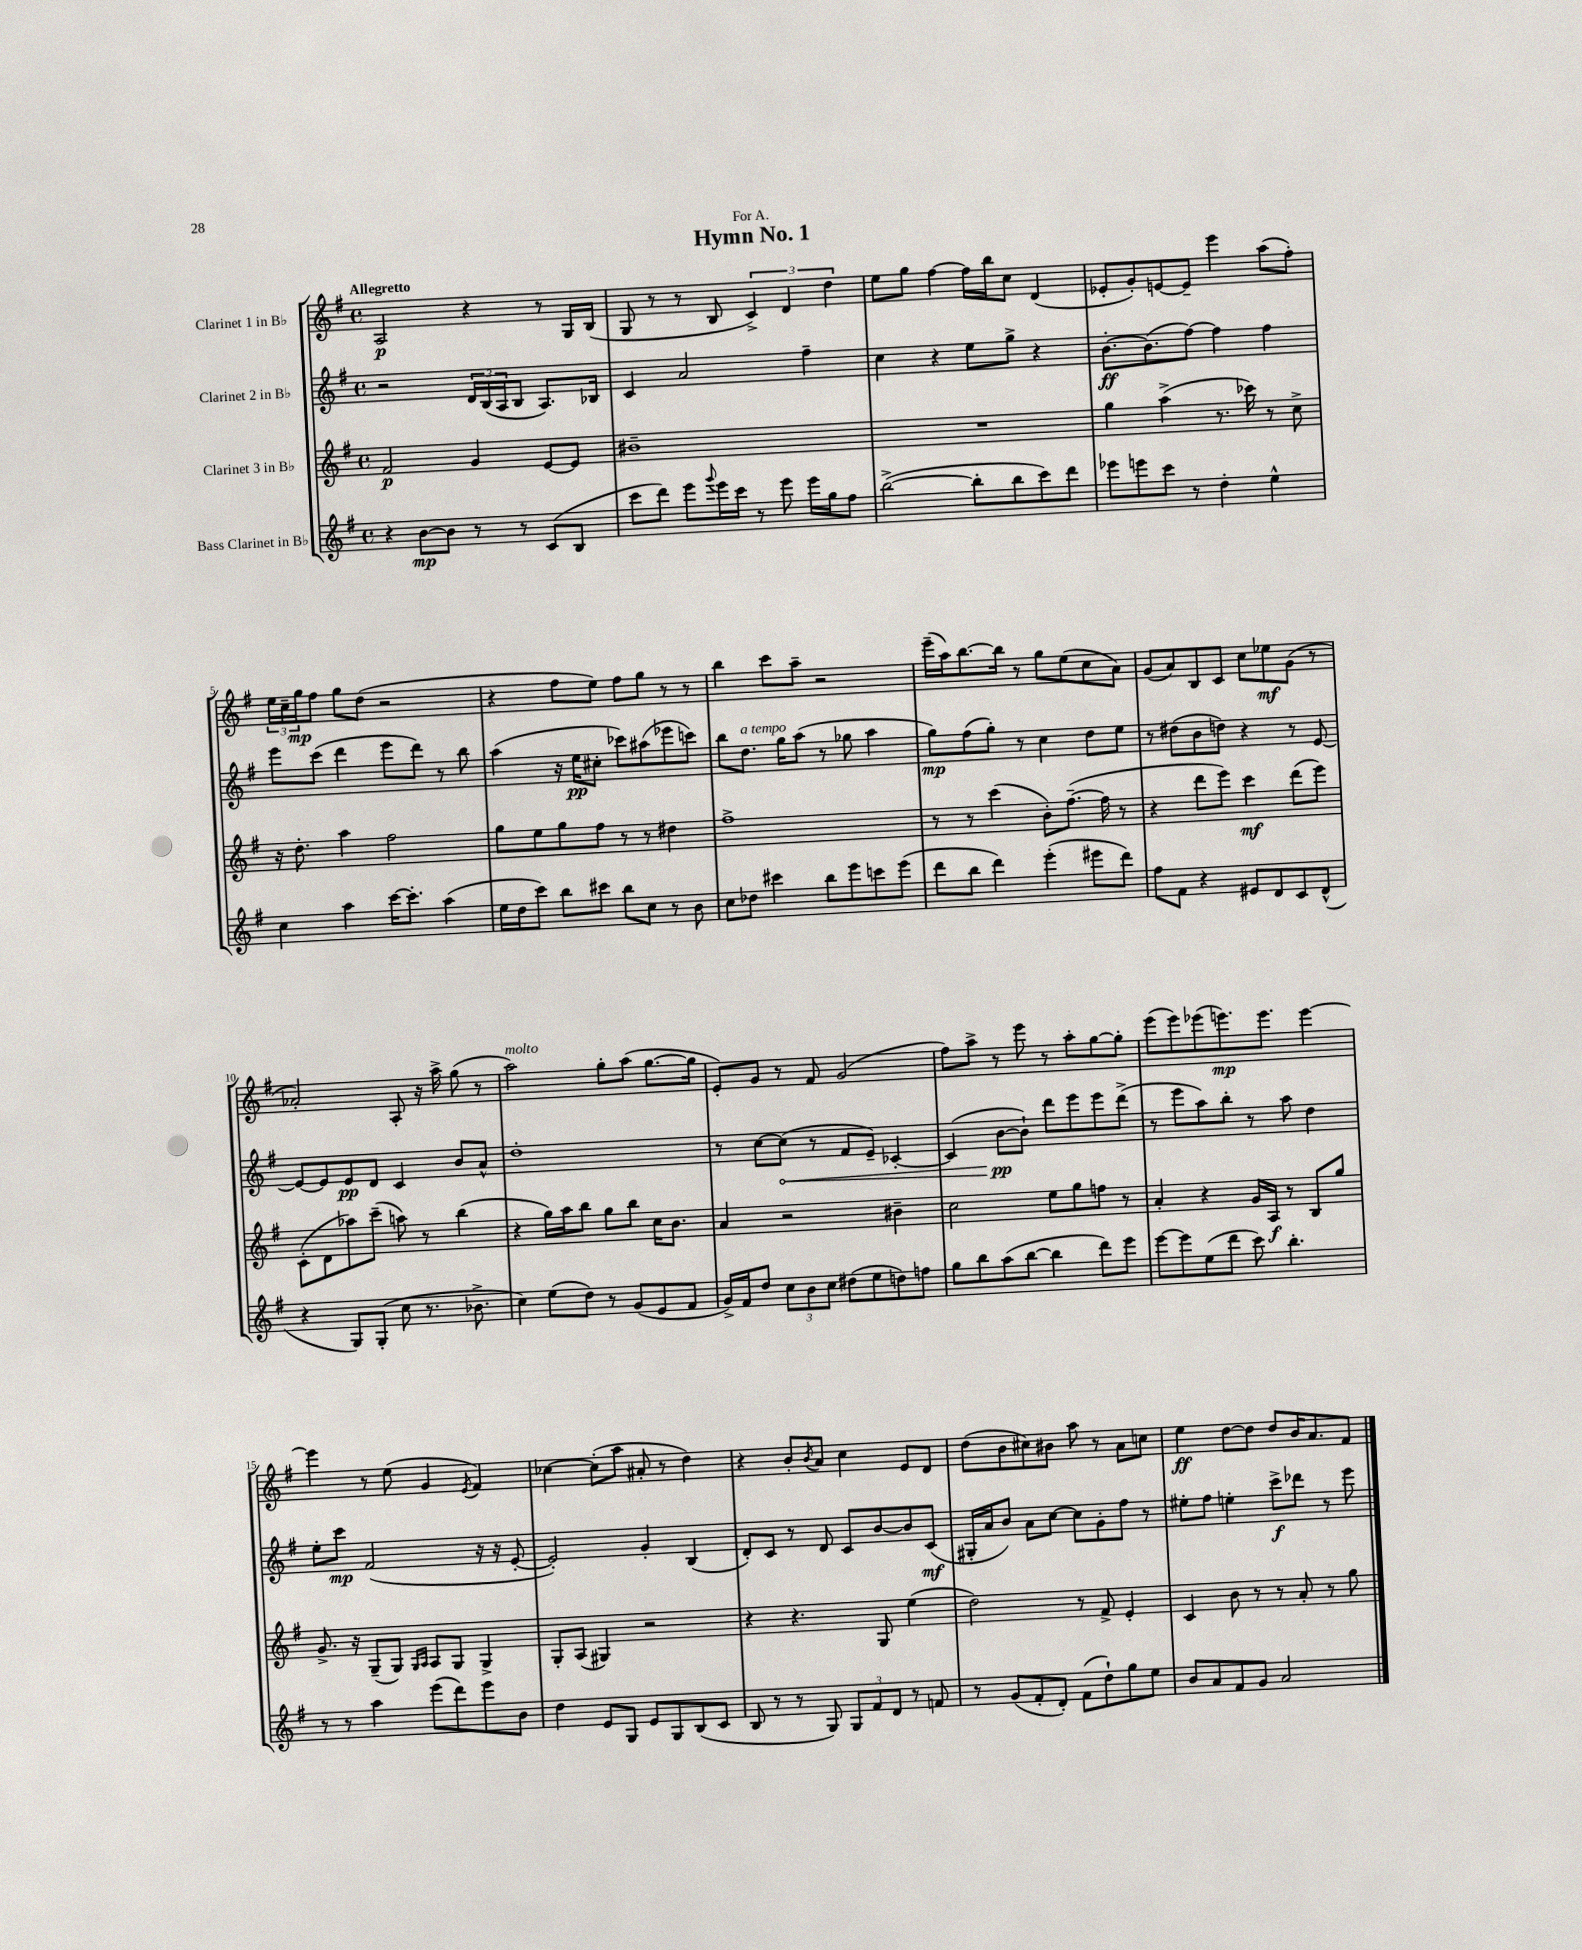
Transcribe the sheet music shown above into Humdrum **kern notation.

**kern	**kern	**kern	**kern
*staff4	*staff3	*staff2	*staff1
*clefG2	*clefG2	*clefG2	*clefG2
*k[f#]	*k[f#]	*k[f#]	*k[f#]
*M4/4	*M4/4	*M4/4	*M4/4
*met(c)	*met(c)	*met(c)	*met(c)
4r	2f#	2r	2A
[8b	.	.	.
8b]	.	.	.
8r	4g	24d	4r
.	.	(24B	.
.	.	24A	.
8r	.	8B	.
(8c	[8e	8.A)	8r
8B	8e]	.	16G
.	.	16B-	(16B
=	=	=	=
8ccc	1b#~	4c	8G
8ddd)	.	.	8r
8eee	.	2a	8r
8qqggg	.	.	.
16eee	.	.	8B
16ccc	.	.	.
8r	.	.	6c^)
8eee	.	.	.
.	.	.	6d
16eee	.	4ff#~	.
16gg	.	.	.
.	.	.	6dd
8ff#	.	.	.
=	=	=	=
([2bb^	1r	4cc	8ee
.	.	.	8gg
.	.	4r	[4ff#
8bb']	.	8ee	16ff#]
.	.	.	16bb
8bb	.	8gg^	8cc
8ccc)	.	4r	(4d
8ddd	.	.	.
=	=	=	=
8eee-	4gg	[8.b'	8e-'
8eee	.	.	8g')
.	.	(8.b]	.
8ccc	(4aa^	.	[8e
8r	.	[8ff#)	8e~]
4dd'	8.r	4ff#]	4eee
.	16ccc-)	.	.
4ee^^	8r	4ff#	(8aa
.	8cc^	.	8ff#')
=	=	=	=
4cc	16r	8eee	24ee
.	.	.	24cc~
.	8.dd'	.	.
.	.	.	24gg
.	.	(8ccc	8ff#
4aa	4aa	4ddd	8gg
.	.	.	(8dd
[16ccc	2ff#	8eee	2r
8.ccc']	.	.	.
.	.	8ddd)	.
(4aa	.	8r	.
.	.	8bb	.
=	=	=	=
16ee	8gg	(4aa	4r
16dd	.	.	.
8ccc)	8ee	.	.
8bb	8gg	16r	8ff#
.	.	16ee	.
8ccc#	8ff#	8cc#'	8ee)
8bb	8r	8ccc-)	8ff#
8cc	8r	(8aa#	8gg
8r	4dd#	8eee-	8r
8b	.	8ccc)	8r
=	=	=	=
8cc	1ff#^	8bb	4bb
8dd-	.	8.dd	.
4ccc#	.	.	8ccc
.	.	16gg	.
.	.	(8aa	8aa~
8bb	.	8r	2r
8eee	.	8gg-	.
8ccc	.	4aa	.
(8eee	.	.	.
=	=	=	=
8ddd	8r	8gg)	(16eee~
.	.	.	16aa)
8bb	8r	(8ff#	[8.bb
4ddd)	(4ccc	8gg')	.
.	.	.	16bb]
.	.	8r	8r
(4eee'	8b')	4cc	8gg
.	([8.ff#~	.	(8ee
8eee#	.	8dd	8cc
.	16ff#]	.	.
8ddd)	8r	8ee	8a)
=	=	=	=
8ff#	4r	8r	(8g
8f#	.	(8dd#	8a)
4r	8ddd	8b	8B
.	8eee)	8dd)	8c
8e#	4ccc	4r	8cc
8d	.	.	8ee-
8c	(8ddd	8r	(8g
(8d^^	8eee)	[8e	8r
=	=	=	=
4r	(8c'	8e_	2a-')
.	8d	8e]	.
8G)	8aa-)	8e	.
(8G'	(8ccc~	8d	.
8cc	8aa)	4c	8A'
8.r	8r	.	16r
.	.	.	16aa^
.	(4bb	8b	(8gg
8.b-^	.	.	.
.	.	8a^^	8r
=	=	=	=
4cc)	4r	1dd'	2aa)
(8ee	16gg)	.	.
.	16aa	.	.
8dd)	8bb	.	.
8r	8gg	.	8gg'
(8g	8bb	.	(8aa
8e	16cc	.	[8.gg
.	8.b	.	.
8f#	.	.	.
.	.	.	16gg]
=	=	=	=
16g^)	4a	8r	8e')
16f#	.	.	.
8dd	.	[8cc	8g
12cc	2r	(8cc]	8r
12b	.	.	.
.	.	8r	8f#
12cc	.	.	.
(8dd#	.	8f#	(2g
8ee	.	8e~)	.
8dd)	4b#~	[4c-'	.
8ff	.	.	.
=	=	=	=
8gg	2cc	(4c-]	8ff#)
8bb	.	.	8aa^
(8aa	.	[8b	8r
[8bb	.	8b`])	8eee
4bb]	8ee	8ddd	8r
.	8gg	8eee	8aa'
8ddd)	8ff	8eee	[8gg
8eee	8r	(8ddd^	8gg']
=	=	=	=
[8eee	4a'	8r	(8eee
8eee]	.	8eee	8eee)
(8ee	4r	8aa)	(8eee-
8ddd	.	8bb'	8.eee)
8ccc)	16g	8r	.
.	16A	.	8.eee
4.bb'	8r	8aa	.
.	8B	4dd	[4eee
.	8gg	.	.
=	=	=	=
8r	8.g^	8ee'	4eee]
8r	.	8ccc	.
.	16r	.	.
4aa	(8G~	(2f#	8r
.	8G)	.	(8ee
.	16qqG	.	.
.	16qqA	.	.
(8eee	8A	.	4g
8ddd)	8G	.	.
.	.	.	8qe
8eee	4G^	16r	4f#)
.	.	16r	.
8b	.	[8e'	.
=	=	=	=
4dd	8G'	2e'])	[4cc-
.	(8A	.	.
8e	4G#)	.	(8cc-']
8G	.	.	8aa
8e	2r	4g'	8a#'
8G	.	.	8r
(8B	.	(4B	4dd)
8c	.	.	.
=	=	=	=
8B	4r	8d')	4r
8r	.	8c	.
8r	4.r	8r	8b'
.	.	.	8qb
8G)	.	8d	8a
12G	.	8c	4cc
12f#	.	.	.
.	8G	[8b	.
12d	.	.	.
8r	(4ee	8b]	8e
8f	.	(8c	8d
=	=	=	=
8r	2dd)	16G#'	(8dd
.	.	16a	.
(8g	.	8b)	8b
8f#'	.	8a	8cc#)
8d')	.	[8cc	8b#
(8f#	8r	8cc]	8aa
8dd`)	8f#^	8g'	8r
8gg	4e'	8ff#	8a
8ee	.	8r	8cc
=	=	=	=
8b	4c	8ee#'	4ee
8a	.	8ff#	.
8f#	8b	4ee'	[8dd
8g	8r	.	8dd]
2a	8r	8ccc^	8dd
.	8a'	8ddd-	16b
.	.	.	8.a
.	8r	8r	.
.	8gg	8eee	8f#
==	==	==	==
*-	*-	*-	*-
